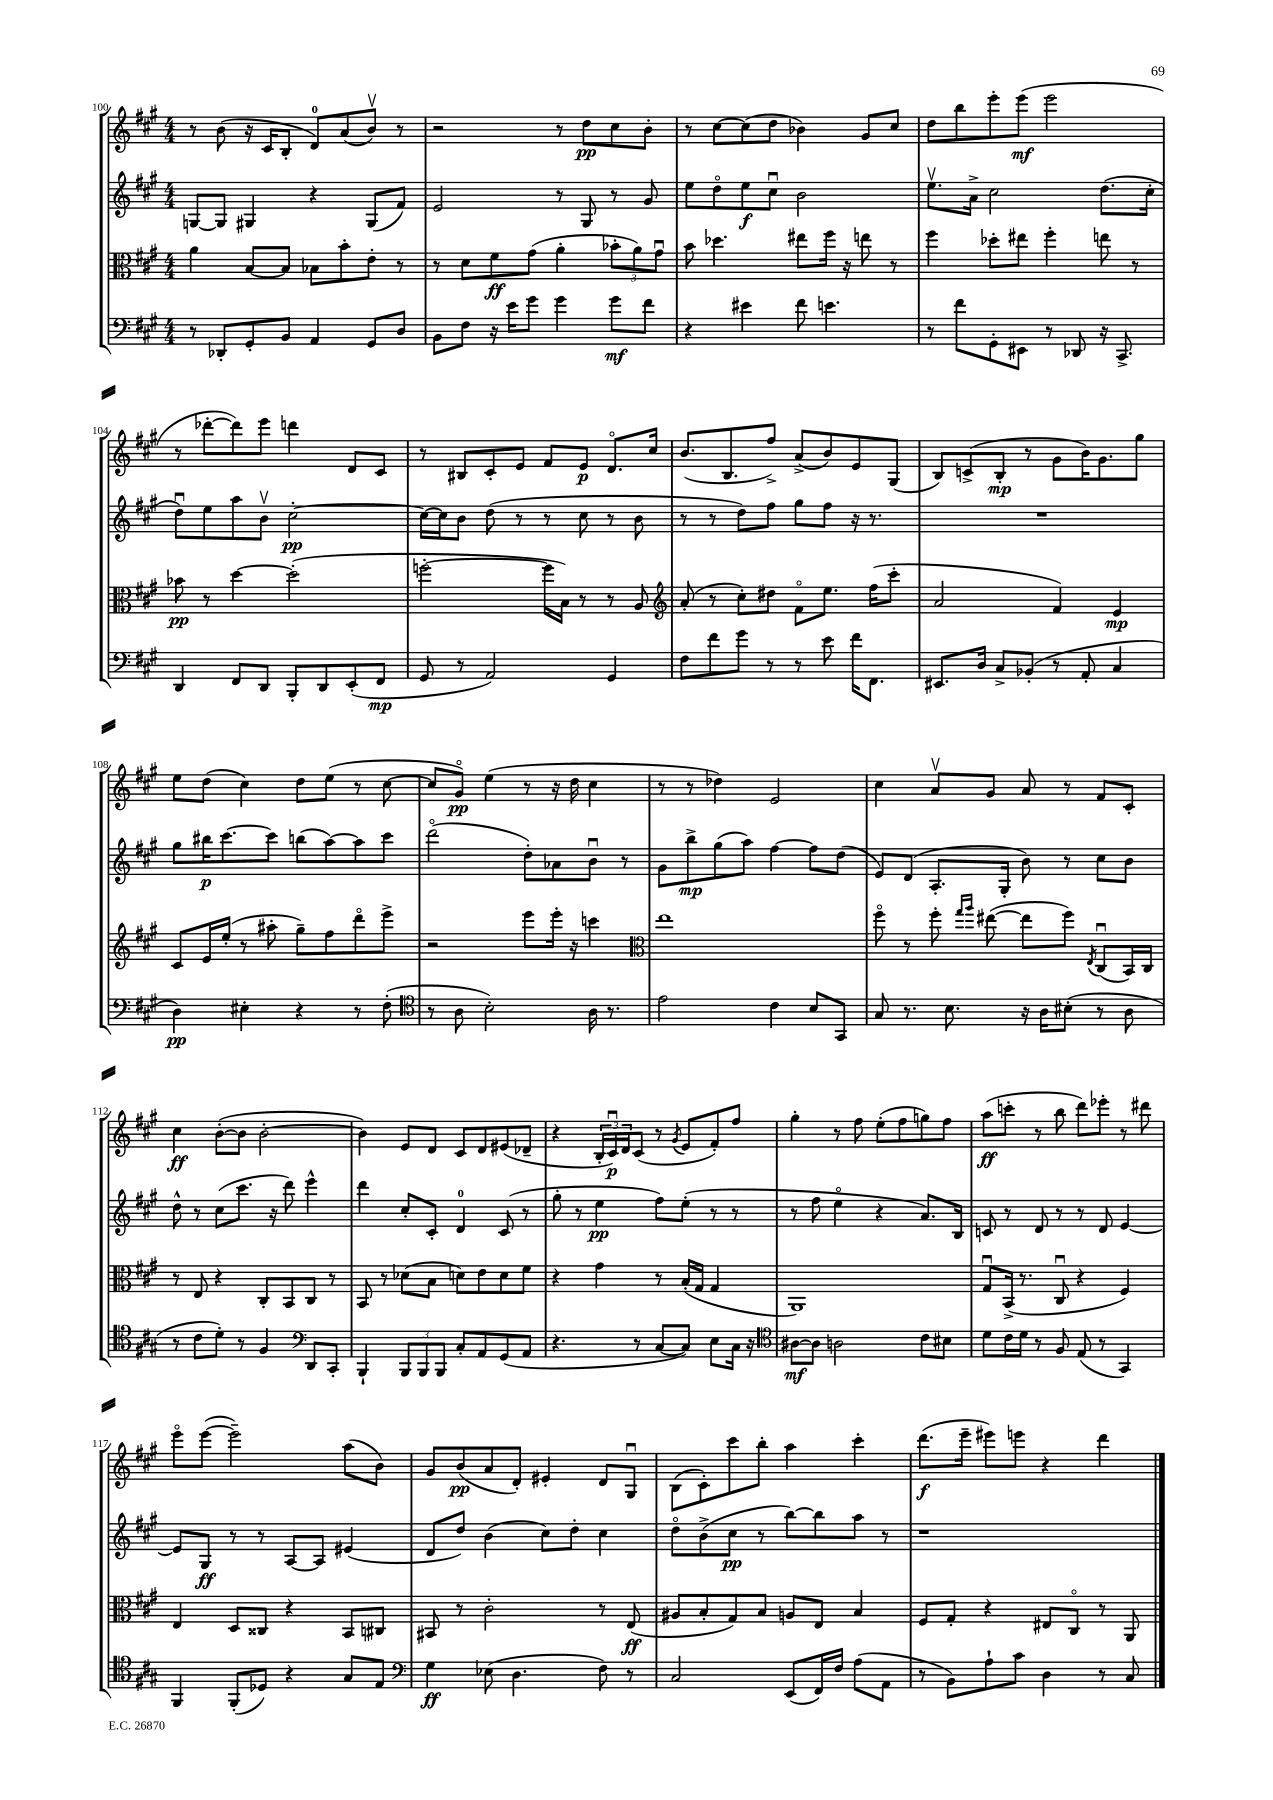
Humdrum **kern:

**kern	**dynam	**kern	**dynam	**kern	**dynam	**kern	**dynam
*part4	*part4	*part3	*part3	*part2	*part2	*part1	*part1
*staff4	*staff4	*staff3	*staff3	*staff2	*staff2	*staff1	*staff1
*clefF4	*	*clefC3	*	*clefG2	*	*clefG2	*
*k[f#c#g#]	*	*k[f#c#g#]	*	*k[f#c#g#]	*	*k[f#c#g#]	*
*M4/4	*	*M4/4	*	*M4/4	*	*M4/4	*
=100	=100	=100	=100	=100	=100	=100	=100
8r	.	4a\	.	[8Gn/L	.	8r	.
8DD-X'/L	.	.	.	8G/J]	.	(8b\	.
8GG#'/	.	[8B/L	.	4G#X/	.	16r	.
.	.	.	.	.	.	16c#/KL	.
8BB/J	.	8B/J]	.	.	.	8B'/J	.
4AA/	.	8B-X\L	.	4r	.	8d/L)	.
.	.	8b'\	.	.	.	(8a/	.
8GG#/L	.	8e'\J	.	(8G#/L	.	8bv/J)	.
8D/J	.	8r	.	8f#/J)	.	8r	.
=101	=101	=101	=101	=101	=101	=101	=101
8BB\L	.	8r	.	2e/	.	2r	.
8F#\J	.	8d\L	.	.	.	.	.
16r	.	8f#\	ff	.	.	.	.
16e\KL	.	.	.	.	.	.	.
8g#\J	.	(8g#\J	.	.	.	.	.
4g#\	.	4a'\	.	8r	.	8r	.
.	.	.	.	8G#/	.	8dd\L	pp
8g#\L	mf	12b-X'\L	.	8r	.	8cc#\	.
.	.	12a\)	.	.	.	.	.
8f#\J	.	.	.	8g#/	.	8b'\J	.
.	.	12g#u\J	.	.	.	.	.
=102	=102	=102	=102	=102	=102	=102	=102
4r	.	8b\	.	8ee\L	.	8r	.
.	.	4.dd-X\	.	8dd\	.	[8cc#\L	.
4e#X\	.	.	.	8ee\	f	(8cc#\]	.
.	.	.	.	8cc#u\J	.	8dd\J	.
8f#\	.	8ee#X\L	.	2b\	.	4b-X\)	.
4.en\	.	16ff#\Jk	.	.	.	.	.
.	.	16r	.	.	.	.	.
.	.	8een\	.	.	.	8g#/L	.
.	.	8r	.	.	.	8cc#/J	.
=103	=103	=103	=103	=103	=103	=103	=103
8r	.	4ff#\	.	8.eev\L	.	8dd\L	.
8f#\L	.	.	.	.	.	8bb\	.
.	.	.	.	16a^\Jk	.	.	.
8GG#'\	.	8dd-X'\L	.	2cc#\	.	8eee'\	.
8EE#X\J	.	8ee#X\J	.	.	.	(8eee\J	mf
8r	.	4ff#'\	.	.	.	2eee\	.
8DD-X/	.	.	.	.	.	.	.
16r	.	8een\	.	(8.dd\L	.	.	.
8.CC#^/	.	.	.	.	.	.	.
.	.	8r	.	.	.	.	.
.	.	.	.	16cc#'\Jk	.	.	.
!!LO:LB:g=z
=104	=104	=104	=104	=104	=104	=104	=104
4DD/	.	8b-X\	pp	8ddu\L)	.	8r	.
.	.	8r	.	8ee\	.	[8ddd-X'\L	.
8FF#/L	.	[4dd\	.	8aa\	.	8ddd-\])	.
8DD/J	.	.	.	8bv\J	.	8eee\J	.
8BBB'/L	.	(2dd'\]	.	[2cc#'\	pp	4dddn\	.
8DD/	.	.	.	.	.	.	.
(8EE'/	.	.	.	.	.	8d/L	.
8FF#/J	mp	.	.	.	.	8c#/J	.
=105	=105	=105	=105	=105	=105	=105	=105
8GG#/	.	[2ffn'\	.	16cc#\LL_	.	8r	.
.	.	.	.	16cc#\J]	.	.	.
8r	.	.	.	8b\J	.	8B#X/L	.
2AA/)	.	.	.	(8dd\	.	8c#'/	.
.	.	.	.	8r	.	8e/J	.
.	.	16ff\LL]	.	8r	.	8f#/L	.
.	.	16B\JJ)	.	.	.	.	.
.	.	8r	.	8cc#\	.	8e/J	p
4GG#/	.	8r	.	8r	.	8.d/L	.
.	.	8A/	.	8b\	.	.	.
.	.	.	.	.	.	16cc#/Jk	.
=106	=106	=106	=106	=106	=106	=106	=106
*	*	*clefG2	*	*	*	*	*
8F#\L	.	(8a'/	.	8r	.	(8.b/L	.
8f#\	.	8r	.	8r	.	.	.
.	.	.	.	.	.	8.B/	.
8g#\J	.	8cc#'\L)	.	8dd\L)	.	.	.
8r	.	8dd#X\J	.	8ff#\J	.	8ff#^/J)	.
8r	.	8f#\L	.	8gg#\L	.	(8a^/L	.
8e\	.	8.ee\J	.	8ff#\J	.	8b/)	.
16f#\KL	.	.	.	16r	.	8e/	.
8.FF#\J	.	(16ff#\KL	.	8.r	.	.	.
.	.	8ccc#'\J	.	.	.	(8G#/J	.
=107	=107	=107	=107	=107	=107	=107	=107
8.EE#X/L	.	2a/	.	1r	.	8B/L)	.
.	.	.	.	.	.	(8cn^/	.
16D/Jk	.	.	.	.	.	.	.
8C#^/L	.	.	.	.	.	8B'/J	mp
(8BB-X'/J	.	.	.	.	.	8r	.
8r	.	4f#/)	.	.	.	8g#\L	.
8AA'/	.	.	.	.	.	16b\K)	.
.	.	.	.	.	.	8.g#\	.
4C#/	.	4e/	mp	.	.	.	.
.	.	.	.	.	.	8gg#\J	.
!!LO:LB:g=z
=108	=108	=108	=108	=108	=108	=108	=108
4D\)	pp	8c#/L	.	8gg#\L	.	8ee\L	.
.	.	16e/L	.	16bb#X\K	p	(8dd\J	.
.	.	(16ee'/JJ	.	[8.ccc#\	.	.	.
4E#X'\	.	8r	.	.	.	4cc#\)	.
.	.	8aa#X'\	.	8ccc#\J]	.	.	.
4r	.	8gg#~\L)	.	(8bbn\L	.	8dd\L	.
.	.	8ff#\	.	[8aa\)	.	(8ee\J	.
8r	.	8ddd\	.	8aa\]	.	8r	.
(8F#'\	.	8eee^\J	.	8ccc#\J	.	[8cc#\	.
=109	=109	=109	=109	=109	=109	=109	=109
*clefC4	*	*	*	*	*	*	*
8r	.	2r	.	(2ddd\	.	8cc#/L]	.
8A\	.	.	.	.	.	8g#/J)	pp
2B'\)	.	.	.	.	.	(4ee\	.
.	.	8eee\L	.	8dd'\L)	.	8r	.
.	.	16eee'\Jk	.	8a-X\	.	16r	.
.	.	16r	.	.	.	16dd\	.
16A\	.	4cccn\	.	8bu\J	.	4cc#\	.
8.r	.	.	.	.	.	.	.
.	.	.	.	8r	.	.	.
=110	=110	=110	=110	=110	=110	=110	=110
*	*	*clefC3	*	*	*	*	*
2e\	.	1ee	.	8g#\L	.	8r	.
.	.	.	.	8bb^\	mp	8r	.
.	.	.	.	(8gg#\	.	4dd-X\)	.
.	.	.	.	8aa\J)	.	.	.
4c#\	.	.	.	[4ff#\	.	2e/	.
8B/L	.	.	.	8ff#\L]	.	.	.
8GG#/J	.	.	.	(8dd\J	.	.	.
=111	=111	=111	=111	=111	=111	=111	=111
8G#/	.	8ff#\	.	8e/L)	.	4cc#\	.
8.r	.	8r	.	(8d/J	.	.	.
.	.	8ff#'\	.	8.A'/L	.	8av/L	.
8.B\	.	.	.	.	.	.	.
.	.	16qqgg#/LL	.	.	.	.	.
.	.	16qqaa/JJ	.	.	.	.	.
.	.	([8ee#X\	.	.	.	8g#/J	.
.	.	.	.	16G#'/Jk	.	.	.
16r	.	8ee#\L]	.	8b\)	.	8a/	.
16A\KL	.	.	.	.	.	.	.
(8B#X'\J	.	8ff#\J)	.	8r	.	8r	.
.	.	8qE/	.	.	.	.	.
8r	.	(8C#u/L	.	8cc#\L	.	8f#/L	.
8A\	.	16BB/L)	.	8b\J	.	8c#'/J	.
.	.	16C#/JJ	.	.	.	.	.
!!LO:LB:g=z
=112	=112	=112	=112	=112	=112	=112	=112
8r	.	8r	.	8dd^^\	.	4cc#\	ff
8c#\L	.	8E/	.	8r	.	.	.
8d'\J)	.	4r	.	(8cc#\L	.	([8b'\L	.
8r	.	.	.	8.ccc#\J	.	8b\J]	.
4F#/	.	8C#'/L	.	.	.	[2b'\	.
.	.	.	.	16r	.	.	.
.	.	8BB/	.	8ddd\)	.	.	.
*clefF4	*	*	*	*	*	*	*
8DD/L	.	8C#/J	.	4eee^^\	.	.	.
8CC#'/J	.	8r	.	.	.	.	.
=113	=113	=113	=113	=113	=113	=113	=113
4BBB`/	.	8BB/	.	4ddd\	.	4b\])	.
.	.	8r	.	.	.	.	.
12BBB/L	.	(8d-X\L	.	8cc#'/L	.	8e/L	.
12BBB/	.	.	.	.	.	.	.
.	.	8B\J	.	8c#'/J	.	8d/J	.
12BBB/J	.	.	.	.	.	.	.
8C#'/L	.	8dn\L)	.	4d/	.	8c#/L	.
8AA/	.	8e\	.	.	.	8d/	.
(8GG#/	.	8d\	.	(8c#/	.	(8e#X/	.
8AA/J	.	8f#\J	.	8r	.	8d-X~/J	.
=114	=114	=114	=114	=114	=114	=114	=114
4.r	.	4r	.	8gg#'\	.	4r	.
.	.	.	.	8r	.	.	.
.	.	4g#\	.	4ee\	pp	24B'/LL	.
.	.	.	.	.	.	24c#u/)	p
.	.	.	.	.	.	24d/J	.
8r	.	.	.	.	.	(8c#/J	.
[8C#/L	.	8r	.	8ff#\L)	.	8r	.
.	.	.	.	.	.	8qg#/	.
8C#/J])	.	(16B'/LL	.	(8ee'\J	.	8e/L	.
.	.	16G#/JJ	.	.	.	.	.
8E\L	.	4G#/	.	8r	.	8f#'/)	.
16C#\Jk	.	.	.	8r	.	8ff#/J	.
16r	.	.	.	.	.	.	.
=115	=115	=115	=115	=115	=115	=115	=115
*clefC4	*	*	*	*	*	*	*
[8A#X\L	mf	1AA)	.	8r	.	4gg#'\	.
8A#\J]	.	.	.	8ff#\	.	.	.
2An\	.	.	.	4ee\	.	8r	.
.	.	.	.	.	.	8ff#\	.
.	.	.	.	4r	.	(8ee'\L	.
.	.	.	.	.	.	8ff#\	.
8c#\L	.	.	.	8.a/L)	.	8ggn\)	.
8B#X\J	.	.	.	.	.	8ff#\J	.
.	.	.	.	16B/Jk	.	.	.
=116	=116	=116	=116	=116	=116	=116	=116
8d\L	.	8G#u/L	.	8cn/	.	(8aa\L	ff
16c#\L	.	(16BB^/Jk	.	8r	.	8cccn'\J	.
16d\JJ	.	8.r	.	.	.	.	.
8r	.	.	.	8d/	.	8r	.
8F#/	.	8C#u/	.	8r	.	8bb\	.
(8E/	.	4r	.	8r	.	8ddd\L)	.
8r	.	.	.	8d/	.	8eee-X'\J	.
4GG#/)	.	4F#/)	.	[4e/	.	8r	.
.	.	.	.	.	.	8ddd#X\	.
!!LO:LB:g=z
=117	=117	=117	=117	=117	=117	=117	=117
4FF#/	.	4E/	.	8e/L]	.	8eee\L	.
.	.	.	.	8G#/J	ff	([8eee\J	.
(8FF#'/L	.	8D/L	.	8r	.	2eee~\])	.
8D-X/J)	.	8C##X/J	.	8r	.	.	.
4r	.	4r	.	[8A/L	.	.	.
.	.	.	.	8A/J]	.	.	.
8G#/L	.	8BB/L	.	(4e#X/	.	(8aa\L	.
8E/J	.	8C#X/J	.	.	.	8b\J)	.
=118	=118	=118	=118	=118	=118	=118	=118
*clefF4	*	*	*	*	*	*	*
4G#\	ff	8BB#X/	.	8d/L	.	8g#/L	.
.	.	8r	.	8dd/J)	.	(8b/	pp
(8E-X\	.	2c#'\	.	(4b\	.	8a/	.
4.D\	.	.	.	.	.	8d'/J)	.
.	.	.	.	8cc#\L)	.	4e#X'/	.
.	.	.	.	8dd'\J	.	.	.
8F#\)	.	8r	.	4cc#\	.	8d/L	.
8r	.	(8E/	ff	.	.	8G#u/J	.
=119	=119	=119	=119	=119	=119	=119	=119
2C#/	.	8A#X/L	.	8dd\L	.	(8B\L	.
.	.	8B'/	.	(8b^\	.	8c#'\)	.
.	.	8G#/)	.	8cc#\J	pp	8ccc#\	.
.	.	8B/J	.	8r	.	8bb'\J	.
(8EE/L	.	8An/L	.	[8bb\L)	.	4aa\	.
16FF#/L)	.	8E/J	.	8bb\]	.	.	.
16F#/JJ	.	.	.	.	.	.	.
(8A\L	.	4B/	.	8aa\J	.	4ccc#'\	.
8AA\J	.	.	.	8r	.	.	.
=120	=120	=120	=120	=120	=120	=120	=120
8r	.	8F#/L	.	1r	.	(8.ddd\L	f
8BB\L)	.	8G#'/J	.	.	.	.	.
.	.	.	.	.	.	16eee~\Jk	.
8A`\	.	4r	.	.	.	8eee#X\L)	.
8c#\J	.	.	.	.	.	8eeen\J	.
4D\	.	8E#X/L	.	.	.	4r	.
.	.	8C#/J	.	.	.	.	.
8r	.	8r	.	.	.	4ddd\	.
8C#/	.	8AA/	.	.	.	.	.
==	==	==	==	==	==	==	==
*-	*-	*-	*-	*-	*-	*-	*-
